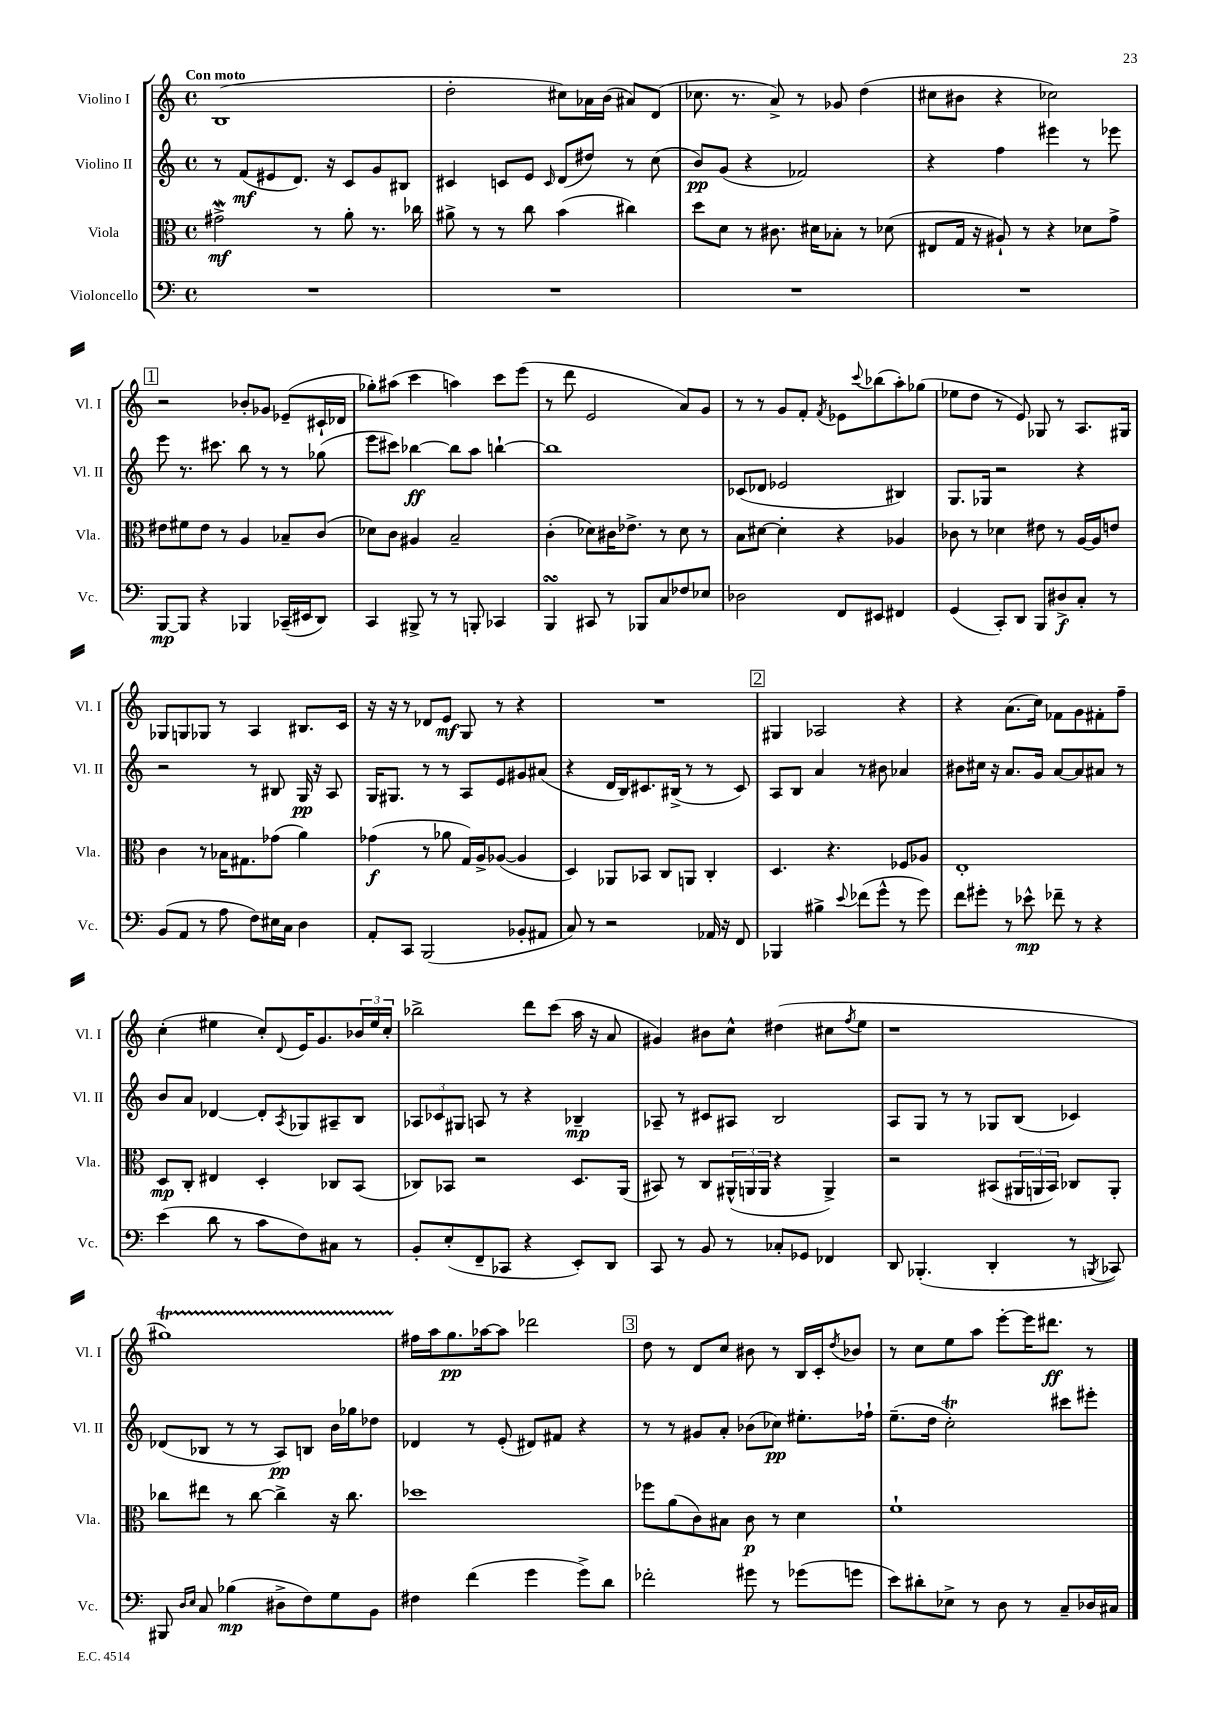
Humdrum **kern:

**kern	**kern	**kern	**kern
*staff4	*staff3	*staff2	*staff1
*clefF4	*clefC3	*clefG2	*clefG2
*k[]	*k[]	*k[]	*k[]
*M4/4	*M4/4	*M4/4	*M4/4
*met(c)	*met(c)	*met(c)	*met(c)
1r	2g#^	8r	(1B
.	.	(8f	.
.	.	8e#	.
.	.	8.d)	.
.	8r	.	.
.	.	16r	.
.	8a'	8c	.
.	8.r	8g	.
.	.	8B#	.
.	16cc-	.	.
=	=	=	=
1r	8a#^	4c#	2dd'
.	8r	.	.
.	8r	8c	.
.	8cc	8e	.
.	.	16qqc	.
.	(4b	(8d	8cc#)
.	.	8dd#)	16a-
.	.	.	(16b
.	4cc#)	8r	8a#)
.	.	(8cc	(8d
=	=	=	=
1r	8dd	8b)	8.cc-
.	8d	(8g	.
.	.	.	8.r
.	8r	4r	.
.	8.c#	.	8a^)
.	.	2f-)	8r
.	16d#	.	.
.	8B-'	.	8g-
.	8r	.	(4dd
.	(8d-	.	.
=	=	=	=
1r	8E#	4r	8cc#
.	16G	.	8b#
.	16r	.	.
.	8A#`)	4ff	4r
.	8r	.	.
.	4r	4eee#	2cc-)
.	8d-	8r	.
.	8g^	8eee-	.
=	=	=	=
[8BBB	8e#	8eee	2r
8BBB]	8f#	8.r	.
4r	8e#	.	.
.	.	8.ccc#	.
.	8r	.	.
4BBB-	4A	8bb	8b-'
.	.	8r	8g-
(16CC-~	8B-~	8r	(8e-~
16EE#	.	.	.
8DD)	(8c	(8gg-	16c#`
.	.	.	16d-
=	=	=	=
4CC	8d-)	8eee	8gg-')
.	8c	8ccc#)	(8aa#
8BBB#^	4A#	[4bb-	4ccc
8r	.	.	.
8r	2B~	8bb-]	4aa)
8BBB'	.	8aa	.
4CC-	.	[4bb`	8ccc
.	.	.	(8eee
=	=	=	=
4BBB	(4c'	1bb]	8r
.	.	.	8ddd
8CC#	8d-)	.	2e
8r	16c#	.	.
.	8.e-^	.	.
8BBB-	.	.	.
8C	8r	.	.
8F-	8d-	.	8a)
8E-	8r	.	8g
=	=	=	=
2D-	8B	(8c-	8r
.	[8d#	8d-	8r
.	4d#']	2e-	8g
.	.	.	8f'
.	.	.	8qf
8FF	4r	.	8e-
.	.	.	8qqccc
8EE#	.	.	(8bb-
4FF#	4A-	4B#)	8aa')
.	.	.	(8gg-
=	=	=	=
(4GG	8c-	8.G	8ee-
.	8r	.	8dd
.	.	16G-	.
8CC')	4d-	2r	8r
8DD	.	.	8e)
8BBB	8e#	.	8G-
8D#^	8r	.	8r
8C'	[16A	4r	8.A
.	16A]	.	.
8r	8e	.	.
.	.	.	16G#
=	=	=	=
(8BB	4c	2r	8G-
8AA	.	.	8G
8r	8r	.	8G-
8A	16B-	.	8r
.	8.G#	.	.
8F)	.	8r	4A
16E#	(8g-	8B#	.
16C	.	.	.
4D	4a)	16G	8.B#
.	.	16r	.
.	.	8A	.
.	.	.	16c
=	=	=	=
8AA'	(4g-	16G	16r
.	.	8.G#	16r
8CC	.	.	8r
(2BBB	8r	8r	8d-
.	8a-	8r	8e
.	16G)	8A	8G
.	16A^	.	.
.	([8A-	8e	8r
8BB-'	4A-]	8g#	4r
8AA#	.	(8a#	.
=	=	=	=
8C)	4D)	4r	1r
8r	.	.	.
2r	8AA-	16d	.
.	.	16B)	.
.	8BB-	8.c#	.
.	8C	.	.
.	.	(16B#^	.
.	8AA	8r	.
16AA-	4C'	8r	.
16r	.	.	.
8FF	.	8c#)	.
=	=	=	=
4BBB-	4.D	8A	4G#
.	.	8B	.
4B#^	.	4a	2A-
.	4.r	.	.
8qqe	.	.	.
(8f-	.	8r	.
8g^^	.	8b#	.
8r	8F-	4a-	4r
8g)	8A-	.	.
=	=	=	=
8f	1E'	8b#	4r
8g#'	.	16cc#	.
.	.	16r	.
8r	.	8.a	(8.a
8e-^^	.	.	.
.	.	16g	16cc)
8f-~	.	[8a	8f-
8r	.	8a]	8g
4r	.	8a#	8f#'
.	.	8r	8ff~
=	=	=	=
(4e	8D	8b	(4cc'
.	8C'	8a	.
8d	4E#	[4d-	4ee#
8r	.	.	.
8c	4D'	8d-']	8cc')
.	.	8qA	8qqd
8F)	.	8G-	16e
.	.	.	8.g
8C#	8C-	8A#~	.
8r	(8BB	8B	24b-
.	.	.	24ee#
.	.	.	24cc'
=	=	=	=
8BB'	8C-)	12A-	2bb-^
.	.	12c-	.
(8E'	8BB-	.	.
.	.	12G#	.
8FF~	2r	8A	.
8CC-	.	8r	.
4r	.	4r	8ddd
.	.	.	(8ccc
8EE')	8.D	4B-~	16aa
.	.	.	16r
8DD	.	.	8a
.	(16AA	.	.
=	=	=	=
8CC	8BB#)	8A-~	4g#)
8r	8r	8r	.
8BB	8C	8c#	8b#
8r	(24AA#^^	8A#	8cc^^
.	24AA	.	.
.	24AA	.	.
8C-'	4r	2B	(4dd#
8GG-	.	.	.
4FF-	4AA^)	.	8cc#
.	.	.	8qff
.	.	.	8ee
=	=	=	=
8DD	2r	8A	1r
(4.BBB-'	.	8G	.
.	.	8r	.
.	.	8r	.
4DD'	(8BB#	8G-	.
.	24AA#	(8B	.
.	24AA	.	.
.	24BB#)	.	.
8r	8C-	4c-)	.
8qBBB	.	.	.
8CC-)	8AA'	.	.
=	=	=	=
8BBB#	8cc-	(8d-	1gg#)
16qqD	.	.	.
16qqE	.	.	.
8C	8ee#	8B-	.
(4B-	8r	8r	.
.	[8cc-	8r	.
8D#^	4cc-^]	8A)	.
8F)	.	8B	.
8G	16r	16b	.
.	8.cc-	16gg-	.
8BB	.	8dd-	.
=	=	=	=
4F#	1dd-	4d-	16ff#
.	.	.	16aa
.	.	.	8.gg
(4f	.	8r	.
.	.	.	[16aa-
.	.	(8e'	8aa-]
4g	.	8d#)	2ddd-
.	.	8f#	.
8g^)	.	4r	.
8d	.	.	.
=	=	=	=
2f-'	8ff-	8r	8dd
.	(8a	8r	8r
.	8c)	8g#	8d
.	8B#	8a'	8cc
8g#	8c	(8b-	8b#
8r	8r	8cc-)	8r
(8g-	4d	8.ee#'	16B
.	.	.	16c'
.	.	.	8qdd
8g	.	.	8b-
.	.	16ff-`	.
=	=	=	=
8e)	1f`	(8.ee~	8r
8d#'	.	.	8cc
.	.	16dd	.
8E-^	.	2cc')	8ee
8r	.	.	8aa
8D	.	.	[8eee'
8r	.	.	16eee]
.	.	.	8.ddd#
8C~	.	8ccc#	.
16D-	.	8eee#'	8r
16C#	.	.	.
==	==	==	==
*-	*-	*-	*-
